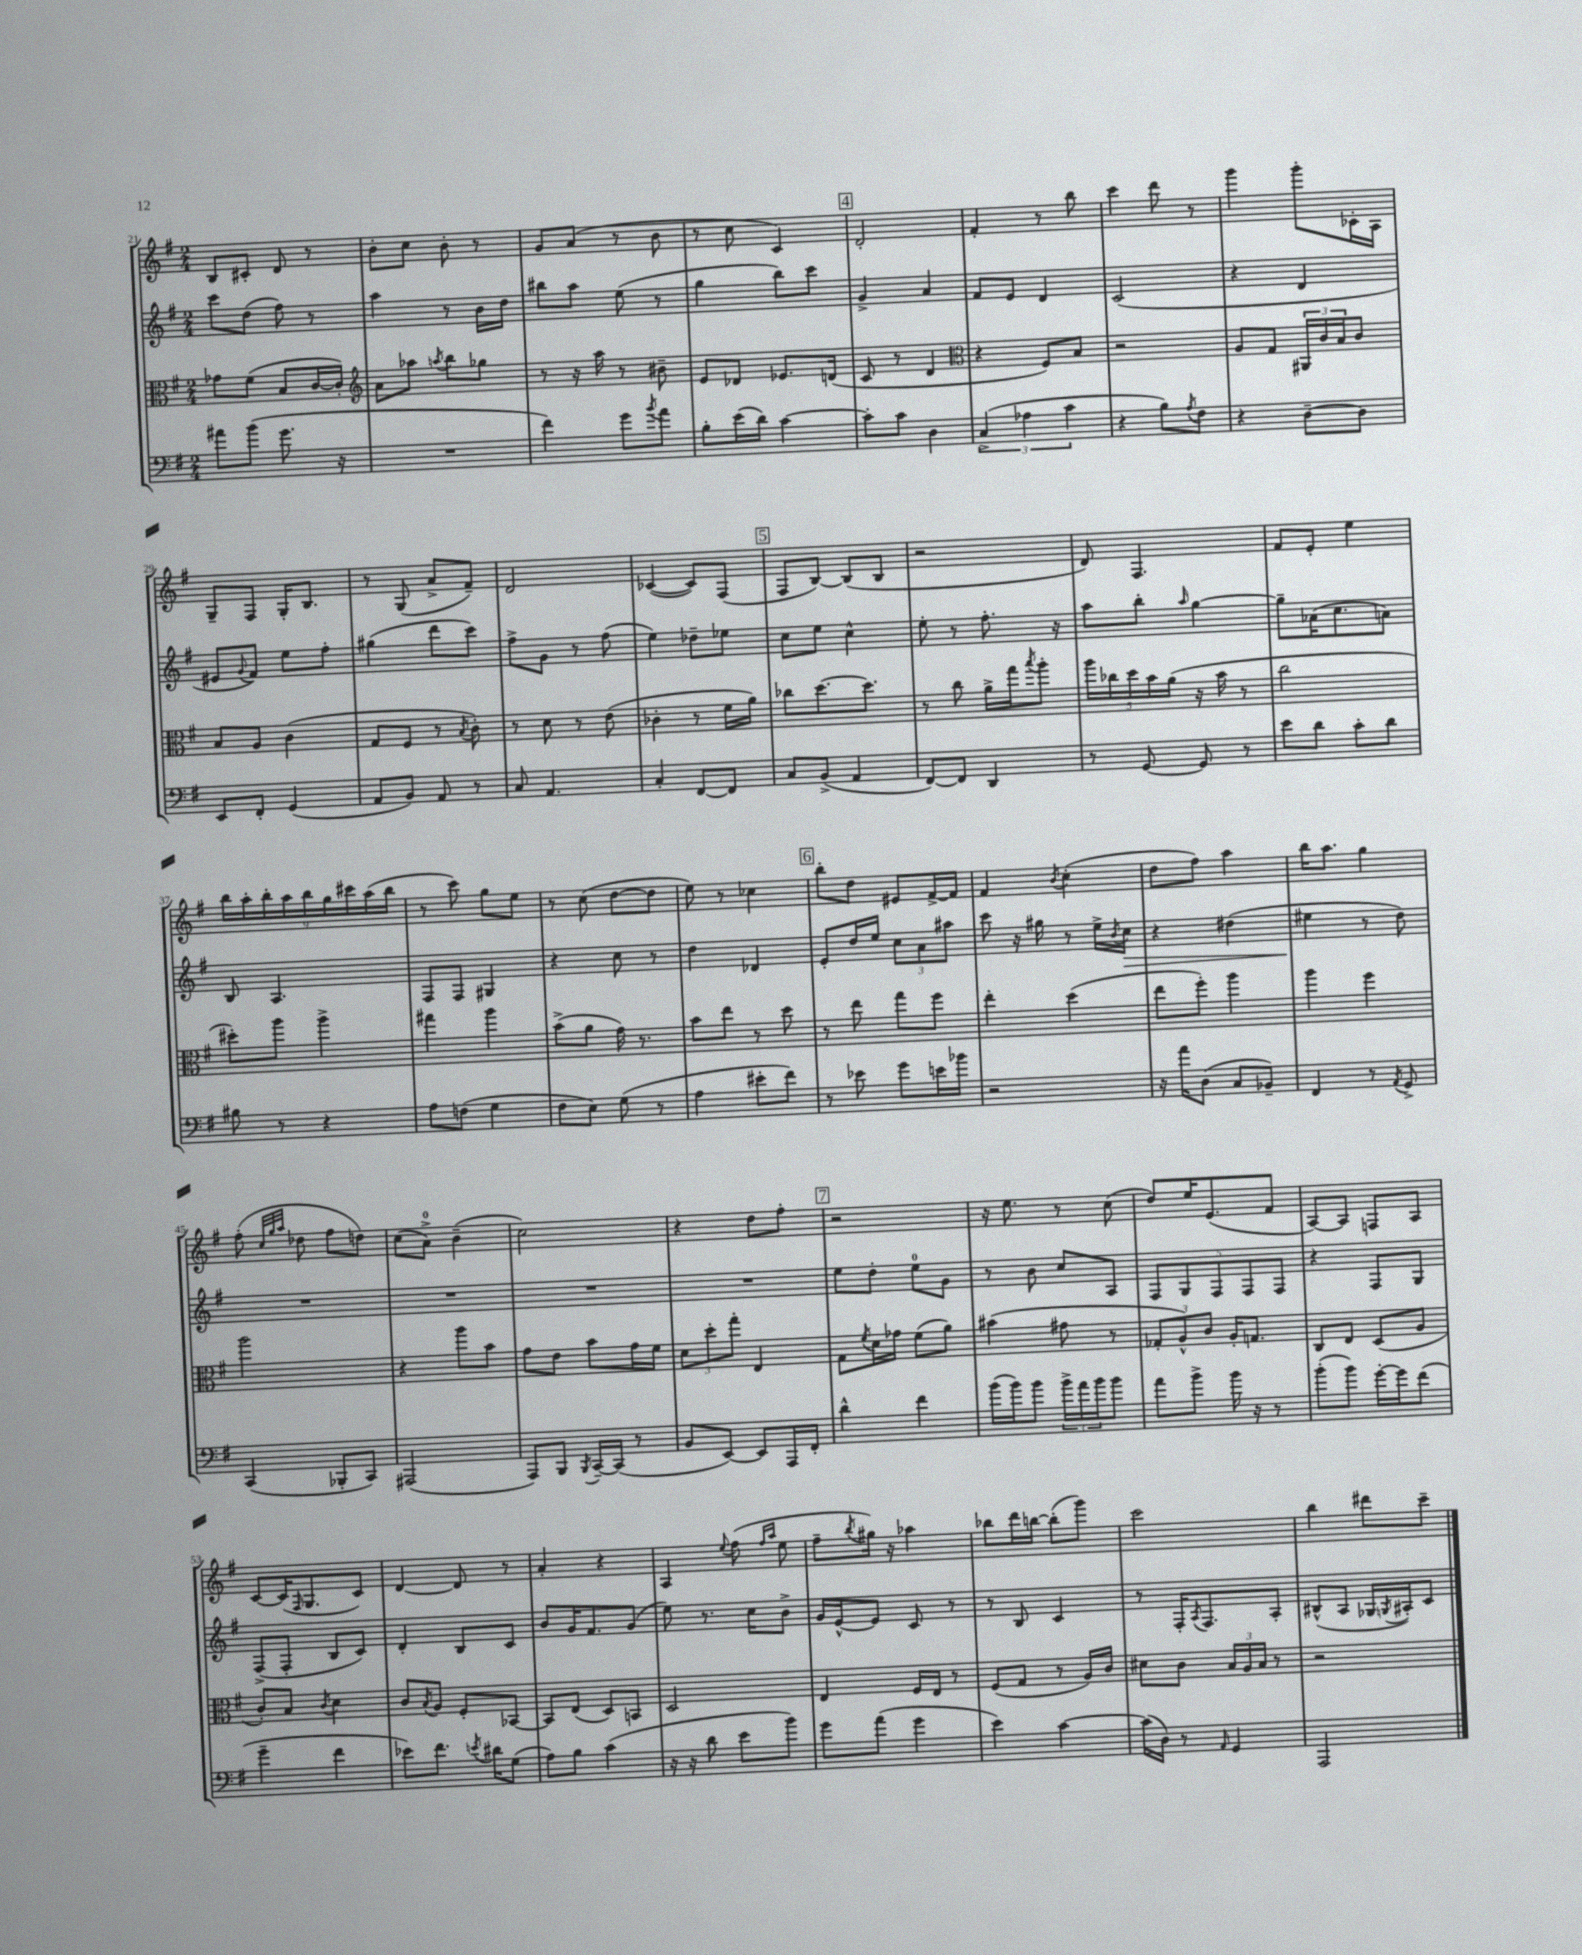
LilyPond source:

<<
\new StaffGroup <<
\new Staff = "s0" {
    \clef treble \key g \major \numericTimeSignature \time 2/4
    b8 cis'8-. d'8 r8 |
    b'8-. c''8 b'8-. r8 |
    g'8 a'8( r8 b'8 |
    r8 c''8 c'4) |
    \mark \markup { \box "4" } d'2-. |
    fis'4-. r8 b''8 |
    c'''4 d'''8 r8 |
    g'''4 g'''8-. ces'16-. a16 |
    g8-- fis8 g16-. b8. |
    r8 g8( a'8-> fis'8--) |
    d'2 |
    ces'4~( ces'8) fis8( |
    \mark \markup { \box "5" } fis8 b8~) b8( b8 |
    r2 |
    d'8) fis4. |
    fis'8 e'8-. e''4 |
    \tuplet 9/8 { b''16 a''16-. b''16-. a''16 b''16 g''16 cis'''16 a''16( b''16 } |
    r8 c'''8) g''8 e''8 |
    r8 c''8( d''8~ d''8 |
    e''8) r8 ces''4 |
    \mark \markup { \box "6" } b''8-. d''8 eis'8 fis'16~-> fis'16 |
    fis'4 \acciaccatura { b'8 } c''4-.( |
    d''8 fis''8) a''4 |
    b''16 a''8. g''4 |
    fis''8-.( \grace { c''32 g''32 a''32 } des''8 fis''8 d''8) |
    c''8( a'8-0->) b'4--( |
    c''2) |
    r4 d''8 fis''8-. |
    \mark \markup { \box "7" } r2 |
    r16 e''8. r8 c''8( |
    d''8) e''16 e'8.( fis'8 |
    a8~) a8 f8 a8 |
    c'8~ c'16( \grace { fis16 } g8. c'8) |
    d'4~ d'8 r8 |
    a'4-. r4 |
    a4 \appoggiatura { e''8 } fis''8( \grace { fis''16 a''16 } e''8 |
    fis''8-- \acciaccatura { b''8 } gis''16) r16 aes''4 |
    bes''8 d'''16 b''16~ b''8-.( g'''8) |
    c'''2 |
    b''4 dis'''8 c'''8-- \bar "|." |
}
\new Staff = "s1" {
    \clef treble \key g \major \numericTimeSignature \time 2/4
    c'''8 d''8( fis''8) r8 |
    a''4 r8 b'16 d''16 |
    bis''8 a''8 e''8( r8 |
    g''4 b''8) c'''8 |
    \mark \markup { \box "4" } g'4-> a'4 |
    fis'8 e'8 d'4 |
    c'2( |
    r4 d'4 |
    eis'8 \appoggiatura { g'8 } fis'8) e''8 fis''8-. |
    gis''4( d'''8 c'''8) |
    fis''8-> g'8 r8 fis''8( |
    e''4) des''8-- ees''8 |
    \mark \markup { \box "5" } c''8 e''8 c''4-^ |
    e''8-. r8 fis''8.-. r16 |
    a''8 b''8-. \grace { a''16 } g''4~ |
    g''8-- aes'16( c''8. a'8) |
    b8 a4. |
    fis8 fis8 gis4 |
    r4 c''8 r8 |
    d''4 des'4 |
    \mark \markup { \box "6" } e'8-. d''16 e''16 \tuplet 3/2 { c''8 a'8 ais''8 } |
    c'''8 r16 gis''16 r8 e''16-> \acciaccatura { b'8 } c''16\> |
    r4 dis''4( |
    eis''4\! r8 d''8) |
    R2 |
    R2 |
    R2 |
    R2 |
    \mark \markup { \box "7" } e''8 d''8-. e''8-0 g'8 |
    r8 b'8 c''8 a8 |
    \tuplet 5/4 { fis8 g8 fis8 fis8 fis8 } |
    r4 fis8 g8 |
    fis8->( fis8-. b8 c'8) |
    d'4-. b8 c'8 |
    b'8 g'16 fis'8. g'8( |
    e''8) r8. c''16 b'8-> |
    g'16 e'16~-^ e'8 c'8 r8 |
    r8 b8 c'4 |
    r8 fis16-. \acciaccatura { a8 } fis8. a8-. |
    bis8-^( a8 ges16 \acciaccatura { g8 } ais16-.) c'8 \bar "|." |
}
\new Staff = "s2" {
    \clef alto \key g \major \numericTimeSignature \time 2/4
    ges'8 fis'8( b8 c'16~ c'16-.) |
    \clef treble a'8 aes''8 \acciaccatura { a''8 } b''8 ges''8 |
    r8 r16 a''16 r8 bis'8-- |
    e'8 des'8 ees'8. d'16( |
    \mark \markup { \box "4" } c'8 r8 d'4 |
    \clef alto r4 fis8) b8 |
    r2 |
    a8 g8 \tuplet 3/2 { ais,16 c'16 b16 } c'8 |
    b8 a8 c'4( |
    g8 fis8 r8 \acciaccatura { b8 } c'8-.) |
    r8 d'8 r8 e'8( |
    ces'4-. r8 fis'16 a'16) |
    \mark \markup { \box "5" } ces''8 d''8.~ d''8. |
    r8 c''8 a'16-> g''16 \acciaccatura { b''8 } a''8-. |
    \tuplet 5/4 { a''16 ces''16 d''16 b'16 a'16( } r16 b'16 r8 |
    c''2 |
    dis''8-.) a''8 a''4-> |
    gis''4 a''4 |
    b'8->( a'8 g'16) r8. |
    b'8 e''8 r8 d''8 |
    \mark \markup { \box "6" } r8 e''8 g''8 fis''8 |
    e''4-. d''4( |
    e''8 fis''8-.) a''4 |
    a''4 fis''4 |
    a''2 |
    r4 a''8 b'8 |
    g'8 e'8 b'8 g'16 fis'16 |
    \tuplet 3/2 { d'8 d''8-. g''8-. } e4 |
    \mark \markup { \box "7" } g8 \acciaccatura { fis'8 } d'16 ges'16 fis'8( a'8) |
    bis'4( gis'8 r8 |
    \tuplet 3/2 { ges8-. a8-^) c'8 } a16-. g8. |
    c8 e8 d8( a8 |
    c'8-.) b8 \acciaccatura { c'8 } d'4 |
    c'8 \acciaccatura { b8 } a8 fis8-. bes,8~ |
    bes,8 e8( d8) b,8 |
    d2 |
    e4 fis16 e16 r8 |
    fis8( g8 r8 a16) c'16 |
    dis'8 c'8 \tuplet 3/2 { b16 a16 b16 } r8 |
    r2 \bar "|." |
}
\new Staff = "s3" {
    \clef bass \key g \major \numericTimeSignature \time 2/4
    ais'8 b'8( g'8. r16 |
    R2 |
    fis'4) g'8 \acciaccatura { b'8 } a'8 |
    b8-. e'16( d'16) c'4~ |
    \mark \markup { \box "4" } c'8-. c'8 d4 |
    \tuplet 3/2 { c4->( aes4 c'4 } |
    r4 b8) \acciaccatura { a8 } fis8 |
    r4 d8~-- d8 |
    e,8 fis,8-. g,4( |
    a,8 b,8) a,8 r8 |
    c8 a,4. |
    c4-. fis,8~ fis,8 |
    \mark \markup { \box "5" } c8 b,8->( a,4 |
    fis,8~) fis,8 d,4 |
    r8 g,8~ g,8 r8 |
    e'8 d'8 c'8-. d'8 |
    bis8 r8 r4 |
    a8 f8( g4 |
    fis8 e8) g8( r8 |
    a4 eis'8-. fis'8) |
    \mark \markup { \box "6" } r8 ees'8 g'8 e'16 bes'16 |
    r2 |
    r16 a'16 d8( c8 bes,8--) |
    fis,4 r8 \acciaccatura { a,8 } g,8-> |
    c,4( bes,,8-. c,8) |
    ais,,2( |
    a,,8) b,,8 \acciaccatura { b,,8 } c,16~-- c,16( r8 |
    b,8 e,8~) e,8 a,,16 fis,16-. |
    \mark \markup { \box "7" } d'4-^ fis'4 |
    b'16( b'16) b'8 \tuplet 3/2 { b'16-> a'16 b'16 } b'8 |
    a'8 b'8-> b'16 r16 r8 |
    b'8-.( b'8) g'16~-. g'16 fis'8( |
    g'4-- fis'4 |
    ees'8) fis'8. \acciaccatura { e'8 } dis'16 g8( |
    a8) b8 c'4( |
    r16 r16 d'8 e'8 b'8) |
    g'8 a'8( g'4 |
    e'4) c'4~ |
    c'16( d16) r8 \grace { a,16 } g,4 |
    a,,2 \bar "|." |
}
>>
>>
\layout { \context { \Score currentBarNumber = #21 } }
